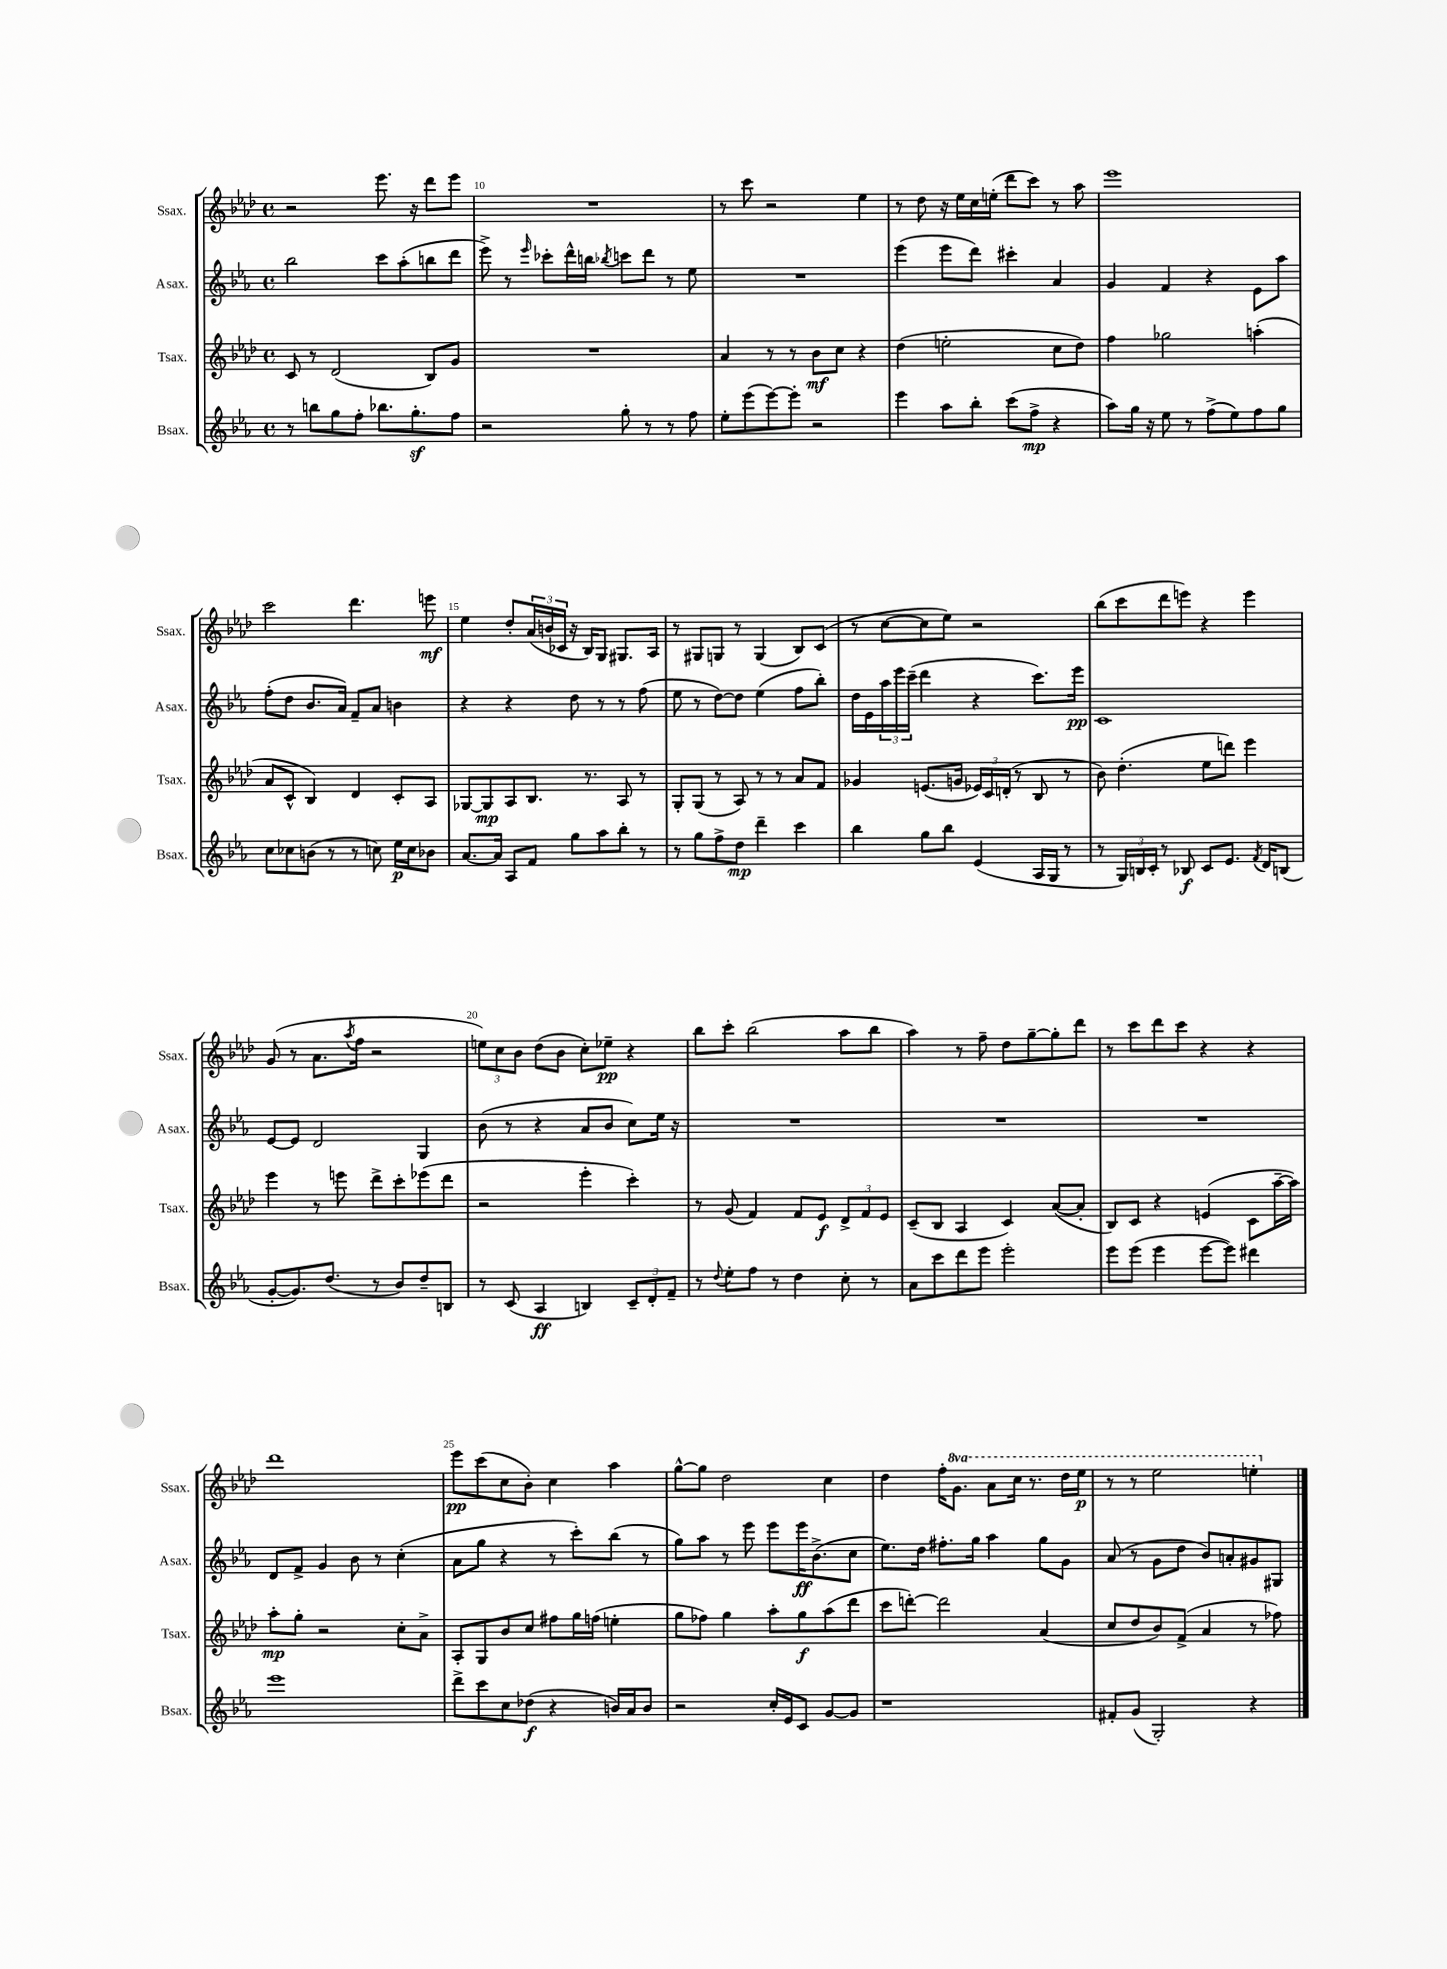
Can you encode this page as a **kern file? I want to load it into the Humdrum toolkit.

**kern	**dynam	**kern	**dynam	**kern	**dynam	**kern	**dynam
*part4	*part4	*part3	*part3	*part2	*part2	*part1	*part1
*staff4	*staff4	*staff3	*staff3	*staff2	*staff2	*staff1	*staff1
*I"Bsax.	*	*I"Tsax.	*	*I"Asax.	*	*I"Ssax.	*
*I'Bsax.	*	*I'Tsax.	*	*I'Asax.	*	*I'Ssax.	*
*clefG2	*	*clefG2	*	*clefG2	*	*clefG2	*
*k[b-e-a-]	*	*k[b-e-a-d-]	*	*k[b-e-a-]	*	*k[b-e-a-d-]	*
*M4/4	*	*M4/4	*	*M4/4	*	*M4/4	*
*met(c)	*	*met(c)	*	*met(c)	*	*met(c)	*
=9	=9	=9	=9	=9	=9	=9	=9
8r	.	8c/	.	2bb-\	.	2r	.
8bbn\L	.	8r	.	.	.	.	.
8gg\	.	(2d-/	.	.	.	.	.
8ff'\J	.	.	.	.	.	.	.
8.bb-X\L	.	.	.	8ccc\L	.	8.eee-\	.
.	.	.	.	(8aa-'\	.	.	.
8.ggz'\	.	.	.	.	.	16r	.
.	.	8B-/L)	.	8bbn\	.	8ddd-\L	.
8ff\J	.	8g/J	.	8ddd\J	.	8eee-\J	.
=10	=10	=10	=10	=10	=10	=10	=10
2r	.	1r	.	8eee-^\)	.	1r	.
.	.	.	.	8r	.	.	.
.	.	.	.	16qqeee-/	.	.	.
.	.	.	.	8ccc-X'\L	.	.	.
.	.	.	.	16ddd^^\L	.	.	.
.	.	.	.	16bbn\JJ	.	.	.
.	.	.	.	8qbb-X/	.	.	.
8gg'\	.	.	.	8cccn\L	.	.	.
8r	.	.	.	8ddd\J	.	.	.
8r	.	.	.	8r	.	.	.
8ff\	.	.	.	8ee-\	.	.	.
=11	=11	=11	=11	=11	=11	=11	=11
8ee-'\L	.	4a-/	.	1r	.	8r	.
(8eee-\	.	.	.	.	.	8ccc\	.
[8eee-\)	.	8r	.	.	.	2r	.
8eee-'\J]	.	8r	.	.	.	.	.
2r	.	8b-\L	mf	.	.	.	.
.	.	8cc\J	.	.	.	.	.
.	.	4r	.	.	.	4ee-\	.
=12	=12	=12	=12	=12	=12	=12	=12
4eee-\	.	(4dd-\	.	(4eee-\	.	8r	.
.	.	.	.	.	.	8dd-\	.
8aa-\L	.	2een'\	.	8eee-\L	.	16r	.
.	.	.	.	.	.	16ee-\LL	.
8bb-'\J	.	.	.	8ddd\J)	.	16cc\	.
.	.	.	.	.	.	(16een'\JJ	.
(8ccc\L	.	.	.	4ccc#X'\	.	8ddd-\L	.
8ff^\J	mp	.	.	.	.	8ccc\J)	.
4r	.	8cc\L	.	4a-/	.	8r	.
.	.	8dd-\J)	.	.	.	8aa-\	.
=13	=13	=13	=13	=13	=13	=13	=13
8aa-\L)	.	4ff\	.	4g/	.	1eee-	.
16gg\Jk	.	.	.	.	.	.	.
16r	.	.	.	.	.	.	.
8ee-\	.	2gg-X\	.	4f/	.	.	.
8r	.	.	.	.	.	.	.
(8ff^\L	.	.	.	4r	.	.	.
8ee-\)	.	.	.	.	.	.	.
8ff\	.	(4aan'\	.	8e-\L	.	.	.
8gg\J	.	.	.	8aa-\J	.	.	.
!!LO:LB:g=z
=14	=14	=14	=14	=14	=14	=14	=14
8cc\L	.	8a-/L	.	(8ff'\L	.	2ccc\	.
8cc-X\	.	8c^^/J	.	8dd\J	.	.	.
(8bn\J	.	4B-/)	.	8.b-/L	.	.	.
8r	.	.	.	.	.	.	.
.	.	.	.	16a-/Jk)	.	.	.
8r	.	4d-/	.	8f~/L	.	4.ddd-\	.
8ccn\)	.	.	.	8a-/J	.	.	.
16ee-\LL	p	8c'/L	.	4bn\	.	.	.
16cc\J	.	.	.	.	.	.	.
8b-X\J	.	8A-/J	.	.	.	8eeen\	mf
=15	=15	=15	=15	=15	=15	=15	=15
[8.a-/L	.	[8G-X/L	.	4r	.	4ee-\	.
.	.	8G-/]	mp	.	.	.	.
16a-/Jk]	.	.	.	.	.	.	.
8A-/L	.	8A-/	.	4r	.	8dd-'/L	.
8f/J	.	8.B-/J	.	.	.	(24a-/L	.
.	.	.	.	.	.	24bn/	.
.	.	.	.	.	.	24c-X/JJ	.
8gg\L	.	.	.	8dd\	.	16r	.
.	.	8.r	.	.	.	16B-/KL)	.
8aa-\	.	.	.	8r	.	8G/J	.
8bb-'\J	.	8A-/	.	8r	.	8.G#X/L	.
8r	.	8r	.	(8ff\	.	.	.
.	.	.	.	.	.	16A-/Jk	.
=16	=16	=16	=16	=16	=16	=16	=16
8r	.	8G'/L	.	8ee-\	.	8r	.
8gg\L	.	(8G/J	.	8r	.	8G#X/L	.
8ff^\	.	8r	.	[8dd\L)	.	8Gn/J	.
8dd\J	mp	8A-/)	.	8dd\J]	.	8r	.
4ddd~\	.	8r	.	(4ee-\	.	(4G/	.
.	.	8r	.	.	.	.	.
4ccc\	.	8a-/L	.	8ff\L	.	8B-/L)	.
.	.	8f/J	.	8bb-'\J)	.	(8c/J	.
=17	=17	=17	=17	=17	=17	=17	=17
4bb-\	.	4g-X/	.	16dd\LL	.	8r	.
.	.	.	.	16e-\	.	.	.
.	.	.	.	24aa-\	.	[8cc\L	.
.	.	.	.	24eee-\	.	.	.
.	.	.	.	(24ccc~\JJ	.	.	.
8gg\L	.	(8.en/L	.	4ddd\	.	8cc\]	.
8bb-\J	.	.	.	.	.	8ee-\J)	.
.	.	16gn/Jk	.	.	.	.	.
(4e-/	.	24e-X/LL)	.	4r	.	2r	.
.	.	24c/	.	.	.	.	.
.	.	(24dn'/JJ	.	.	.	.	.
.	.	8r	.	.	.	.	.
16A-/LL	.	8B-/	.	8.ccc\L)	.	.	.
16G/JJ	.	.	.	.	.	.	.
8r	.	8r	.	.	.	.	.
.	.	.	.	16eee-\Jk	pp	.	.
=18	=18	=18	=18	=18	=18	=18	=18
8r	.	8b-\)	.	1c	.	(8bb-\L	.
24G/LL)	.	(4.dd-'\	.	.	.	8ccc\	.
24Bn/	.	.	.	.	.	.	.
24c'/JJ	.	.	.	.	.	.	.
8r	.	.	.	.	.	8ddd-\	.
8B-X/	f	.	.	.	.	8eeen\J)	.
8c/L	.	8ee-\L	.	.	.	4r	.
8.e-/J	.	8dddn\J)	.	.	.	.	.
.	.	4eee-\	.	.	.	4eee\	.
8qf/	.	.	.	.	.	.	.
16d/KL	.	.	.	.	.	.	.
(8Bn/J	.	.	.	.	.	.	.
!!LO:LB:g=z
=19	=19	=19	=19	=19	=19	=19	=19
[8g'/L	.	4eee-\	.	[8e-/L	.	(8g/	.
8.g/])	.	.	.	8e-/J]	.	8r	.
.	.	8r	.	2d/	.	8.a-\L	.
(8.dd/J	.	.	.	.	.	.	.
.	.	8eeen\	.	.	.	.	.
.	.	.	.	.	.	8qaa-/	.
.	.	.	.	.	.	16ff\Jk	.
8r	.	8ddd-^\L	.	.	.	2r	.
8b-/L)	.	8ccc'\	.	.	.	.	.
8dd~/	.	(8eee-X\	.	4G/	.	.	.
8Bn/J	.	8ddd-\J	.	.	.	.	.
=20	=20	=20	=20	=20	=20	=20	=20
8r	.	2r	.	(8b-\	.	12een\L)	.
.	.	.	.	.	.	12cc\	.
(8c/	.	.	.	8r	.	.	.
.	.	.	.	.	.	12b-\J	.
4A-/	ff	.	.	4r	.	(8dd-\L	.
.	.	.	.	.	.	8b-\J	.
4Bn/)	.	4eee-'\	.	8a-/L	.	8cc'\L)	.
.	.	.	.	8b-/J	.	8ee-X~\J	pp
12c~/L	.	4ccc'\)	.	8cc\L)	.	4r	.
12d'/	.	.	.	.	.	.	.
.	.	.	.	16ee-\Jk	.	.	.
12f~/J	.	.	.	.	.	.	.
.	.	.	.	16r	.	.	.
=21	=21	=21	=21	=21	=21	=21	=21
8r	.	8r	.	1r	.	8bb-\L	.
8qqdd/	.	.	.	.	.	.	.
8ee-'\L	.	(8g/	.	.	.	8ccc'\J	.
8ff\J	.	4f/)	.	.	.	(2bb-\	.
8r	.	.	.	.	.	.	.
4dd\	.	8f/L	.	.	.	.	.
.	.	8e-/J	f	.	.	.	.
8cc'\	.	12d-^/L	.	.	.	8aa-\L	.
.	.	12f/	.	.	.	.	.
8r	.	.	.	.	.	8bb-\J	.
.	.	12e-/J	.	.	.	.	.
=22	=22	=22	=22	=22	=22	=22	=22
8a-\L	.	(8c~/L	.	1r	.	4aa-\)	.
8ccc\	.	8B-/J	.	.	.	.	.
8ddd\	.	4A-/	.	.	.	8r	.
8eee-\J	.	.	.	.	.	8ff~\	.
2eee-'\	.	4c/)	.	.	.	8dd-\L	.
.	.	.	.	.	.	[8gg~\	.
.	.	([8a-/L	.	.	.	8gg'\]	.
.	.	8a-'/J]	.	.	.	8ddd-\J	.
=23	=23	=23	=23	=23	=23	=23	=23
8eee-\L	.	8B-/L)	.	1r	.	8r	.
(8eee-\J	.	8c/J	.	.	.	8ccc\L	.
4eee-\	.	4r	.	.	.	8ddd-\	.
.	.	.	.	.	.	8ccc\J	.
[8eee-\L	.	(4en/	.	.	.	4r	.
8eee-\J])	.	.	.	.	.	.	.
4ddd#X\	.	8c\L	.	.	.	4r	.
.	.	[16aa-~\L	.	.	.	.	.
.	.	16aa-\JJ])	.	.	.	.	.
!!LO:LB:g=z
=24	=24	=24	=24	=24	=24	=24	=24
1eee-	.	8aa-'\L	mp	8d/L	.	1ddd-	.
.	.	8gg'\J	.	8f^/J	.	.	.
.	.	2r	.	4g/	.	.	.
.	.	.	.	8b-\	.	.	.
.	.	.	.	8r	.	.	.
.	.	8cc'\L	.	(4cc'\	.	.	.
.	.	8a-^\J	.	.	.	.	.
=25	=25	=25	=25	=25	=25	=25	=25
8ddd^\L	.	8A-'/L	.	8a-\L	.	8eee-\L	pp
8ccc\	.	8G/	.	8gg\J	.	(8ccc\	.
8cc\	.	8b-/	.	4r	.	8cc\	.
(8dd-X\J	f	8cc/J	.	.	.	8b-'\J)	.
4r	.	8ff#X\L	.	8r	.	4cc\	.
.	.	16gg\L	.	8ccc'\L)	.	.	.
.	.	(16ffn\JJ	.	.	.	.	.
16bn/LL)	.	4een'\	.	(8bb-\J	.	4aa-\	.
16a-/J	.	.	.	.	.	.	.
8b/J	.	.	.	8r	.	.	.
=26	=26	=26	=26	=26	=26	=26	=26
2r	.	8gg\L	.	8gg\L)	.	[8gg^^\L	.
.	.	8ff-X\J)	.	8aa-\J	.	8gg\J]	.
.	.	4gg\	.	8r	.	2dd-\	.
.	.	.	.	8eee-\	.	.	.
16cc'/LL	.	8aa-'\L	.	8eee-\L	.	.	.
16e-/J	.	.	.	.	.	.	.
8c/J	.	8gg\	f	16eee-\K	ff	.	.
.	.	.	.	(8.b-^\	.	.	.
[8g/L	.	(8aa-\	.	.	.	4cc\	.
8g/J]	.	8ddd-\J	.	8cc\J	.	.	.
=27	=27	=27	=27	=27	=27	=27	=27
1r	.	8ccc\L	.	8.ee-\L)	.	4dd-\	.
.	.	[8dddn'\J)	.	.	.	.	.
.	.	.	.	16dd\Jk	.	.	.
.	.	2ddd\]	.	8.ff#X'\L	.	16ff'\KL	.
*	*	*	*	*	*	*8va	*
.	.	.	.	.	.	8.gg\J	.
.	.	.	.	16gg\Jk	.	.	.
.	.	.	.	4aa-\	.	8aa-\L	.
.	.	.	.	.	.	16ccc\Jk	.
.	.	.	.	.	.	8.r	.
.	.	(4a-/	.	8gg\L	.	.	.
.	.	.	.	8g\J	.	16ddd-\LL	.
.	.	.	.	.	.	16eee-\JJ	p
=28	=28	=28	=28	=28	=28	=28	=28
8f#X'/L	.	8cc/L	.	(8a-/	.	8r	.
(8g/J	.	8dd-/	.	8r	.	8r	.
2G'/)	.	8b-/)	.	8g\L	.	2eee-\	.
.	.	(8f^/J	.	8dd\J	.	.	.
.	.	4a-/	.	8b-/L)	.	.	.
.	.	.	.	8an'/	.	.	.
4r	.	8r	.	8g#X/	.	4eeen'\	.
.	.	8ff-X\)	.	8G#X/J	.	.	.
*	*	*	*	*	*	*X8va	*
==	==	==	==	==	==	==	==
*-	*-	*-	*-	*-	*-	*-	*-
